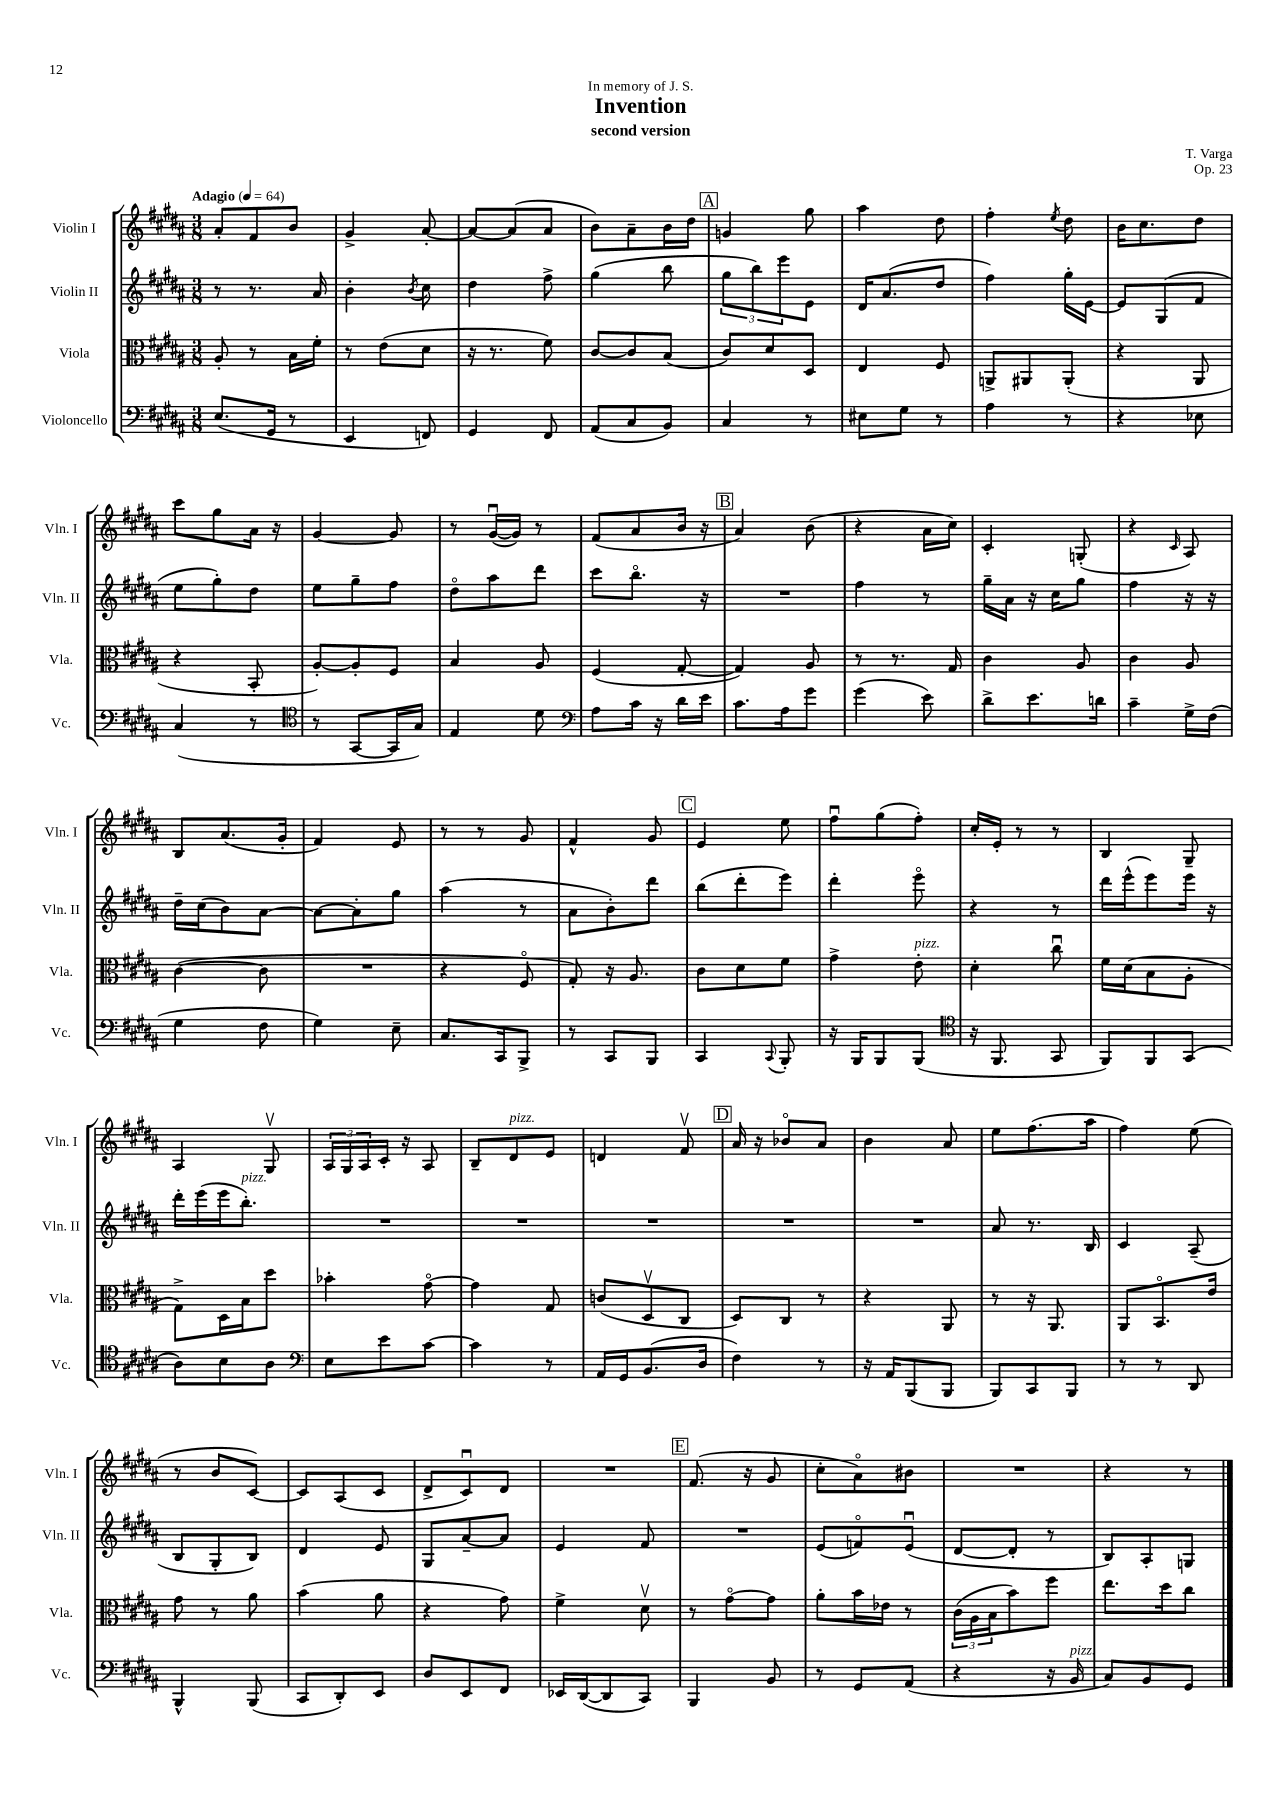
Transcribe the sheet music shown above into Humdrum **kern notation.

**kern	**kern	**kern	**kern
*part4	*part3	*part2	*part1
*staff4	*staff3	*staff2	*staff1
*I"Violoncello	*I"Viola	*I"Violin II	*I"Violin I
*I'Vc.	*I'Vla.	*I'Vln. II	*I'Vln. I
*clefF4	*clefC3	*clefG2	*clefG2
*k[f#c#g#d#a#]	*k[f#c#g#d#a#]	*k[f#c#g#d#a#]	*k[f#c#g#d#a#]
*M3/8	*M3/8	*M3/8	*M3/8
*MM64	*MM64	*MM64	*MM64
=1	=1	=1	=1
!	!	!	!LO:TX:a:B:t=Adagio
(8.E/L	8A#'/	8r	8a#'/L
.	8r	8.r	8f#/
16GG#/Jk	.	.	.
8r	16B\LL	.	8b/J
.	16f#'\JJ	16a#/	.
=2	=2	=2	=2
4EE/	8r	4b'\	4g#^/
.	(8e\L	.	.
.	.	8qb/	.
8FFn/)	8d#\J	8cc#\	[8a#'/
=3	=3	=3	=3
4GG#/	16r	4dd#\	8a#/L_
.	8.r	.	.
.	.	.	(8a#/]
8FF#/	8f#\)	8ff#^\	8a#/J
=4	=4	=4	=4
(8AA#/L	[8c#/L	(4gg#\	8b\L)
8C#/	8c#/]	.	8a#~\
8BB/J)	(8B/J	8bb\	16b\L
.	.	.	16dd#\JJ
!!LO:REH:place=s1:t=A
=5	=5	=5	=5
4C#/	8c#/L)	12gg#\L	4gn/
.	.	12bb\)	.
.	8d#/	.	.
.	.	12eee\	.
8r	8D#/J	8e\J	8gg#\
=6	=6	=6	=6
8E#X\L	4E/	16d#/KL	4aa#\
.	.	(8.a#/	.
8G#\J	.	.	.
8r	8F#/	8dd#/J	8dd#\
=7	=7	=7	=7
4A#\	8AAn^/L	4ff#\)	4ff#'\
.	8AA#X/	.	.
.	.	.	8qee/
8r	(8AA#'/J	16gg#'\LL	8dd#\
.	.	[16e\JJ	.
=8	=8	=8	=8
4r	4r	8e/L]	16b\KL
.	.	.	8.cc#\
.	.	(8G#/	.
8E-X\	8AA#/	8f#/J	8dd#\J
!!LO:LB:g=z
=9	=9	=9	=9
(4C#/	4r	8ee\L	8ccc#\L
.	.	8gg#'\)	8gg#\
8r	8BB'/	8dd#\J	16a#\Jk
.	.	.	16r
=10	=10	=10	=10
*clefC4	*	*	*
8r	[8A#'/L)	8ee\L	[4g#/
[8GG#/L	8A#'/]	8gg#~\	.
16GG#/L]	8F#/J	8ff#\J	8g#/]
16G#/JJ)	.	.	.
=11	=11	=11	=11
4E/	4B/	8dd#\L	8r
.	.	8aa#\	([16g#u/LL
.	.	.	16g#/JJ])
8d#\	8A#/	8ddd#\J	8r
=12	=12	=12	=12
*clefF4	*	*	*
8A#\L	(4F#/	8ccc#\L	(8f#/L
16c#\Jk	.	8.bb\J	8a#/
16r	.	.	.
16d#\LL	[8G#'/	.	16b/Jk
16e\JJ	.	16r	16r
!!LO:REH:place=s1:t=B
=13	=13	=13	=13
8.c#\L	4G#/])	4.r	4a#/)
16A#\k	.	.	.
8g#\J	8A#/	.	(8b\
=14	=14	=14	=14
(4g#\	8r	4ff#\	4r
.	8.r	.	.
8e\)	.	8r	16a#\LL
.	16G#/	.	16cc#\JJ)
=15	=15	=15	=15
8d#^\L	4c#\	16gg#~\LL	4c#'/
.	.	16a#\JJ	.
8.e\	.	16r	.
.	.	16cc#\KL	.
.	8A#/	8gg#\J	(8Gn'/
16dn\Jk	.	.	.
=16	=16	=16	=16
4c#~\	4c#\	4ff#\	4r
.	.	.	16qqc#/
16G#^\LL	8A#/	16r	8A#/)
(16F#\JJ	.	16r	.
!!LO:LB:g=z
=17	=17	=17	=17
4G#\	([4c#\	16dd#~\LL	8B/L
.	.	(16cc#\J	.
.	.	8b\)	(8.a#/
8F#\	8c#\]	[8a#\J	.
.	.	.	16g#'/Jk
=18	=18	=18	=18
4G#\)	4.r	8a#\L_	4f#/)
.	.	8a#'\]	.
8E~\	.	8gg#\J	8e/
=19	=19	=19	=19
8.C#/L	4r	(4aa#\	8r
.	.	.	8r
16CC#/k	.	.	.
8BBB^/J	8F#/	8r	8g#/
=20	=20	=20	=20
8r	8G#'/)	8a#\L	4f#^^/
8CC#/L	16r	8b'\)	.
.	8.A#/	.	.
8BBB/J	.	8ddd#\J	8g#/
!!LO:REH:place=s1:t=C
=21	=21	=21	=21
4CC#/	8c#\L	(8bb\L	4e/
.	8d#\	8ddd#'\	.
8qqCC#/	.	.	.
8BBB'/	8f#\J	8eee\J)	8ee\
=22	=22	=22	=22
16r	4g#^\	4ddd#'\	8ff#u\L
16BBB/KL	.	.	.
8BBB/	.	.	(8gg#\
!	!LO:TX:a:i:t=pizz.	!	!
(8BBB/J	8e'\	8eee\	8ff#'\J)
=23	=23	=23	=23
*clefC4	*	*	*
16r	4d#'\	4r	16cc#'/LL
8.FF#/	.	.	16e'/JJ
.	.	.	8r
8GG#/	8cc#u\	8r	8r
=24	=24	=24	=24
8FF#/L)	16f#\LL	16ddd#\LL	4B/
.	(16d#\J	(16eee^^\J	.
8FF#/	8B\	8eee\)	.
(8GG#/J	8A#'\J	16eee\Jk	8G#~/
.	.	16r	.
!!LO:LB:g=z
=25	=25	=25	=25
8A#\L)	8G#^\L)	16ddd#'\LL	4A#/
.	.	(16eee\	.
8B\	16D#\L	16eee\J	.
!	!	!LO:TX:a:i:t=pizz.	!
.	16B\J	8.bb'\J)	.
8A#\J	8dd#\J	.	8G#v/
=26	=26	=26	=26
*clefF4	*	*	*
8E\L	4b-X'\	4.r	24A#/LL
.	.	.	24G#/
.	.	.	24A#/
8e\	.	.	16c#'/JJ
.	.	.	16r
[8c#\J	[8g#\	.	8A#/
=27	=27	=27	=27
4c#\]	4g#\]	4.r	8B~/L
!	!	!	!LO:TX:a:i:t=pizz.
.	.	.	8d#/
8r	8G#/	.	8e/J
=28	=28	=28	=28
16AA#/LL	(8cn/L	4.r	4dn/
16GG#/J	.	.	.
(8.BB/	8D#v/	.	.
.	8C#/J	.	8f#v/
16D#/Jk	.	.	.
!!LO:REH:place=s1:t=D
=29	=29	=29	=29
4F#\)	8D#/L)	4.r	16a#/
.	.	.	16r
.	8C#/J	.	8b-X/L
8r	8r	.	8a#/J
=30	=30	=30	=30
16r	4r	4.r	4b\
16AA#/KL	.	.	.
(8BBB/	.	.	.
8BBB/J	8AA#/	.	8a#/
=31	=31	=31	=31
8BBB/L)	8r	8a#/	8ee\L
8CC#/	16r	8.r	(8.ff#\
.	8.AA#/	.	.
8BBB/J	.	.	.
.	.	16B/	16aa#\Jk
=32	=32	=32	=32
8r	8AA#/L	4c#/	4ff#\)
8r	8.BB/	.	.
8DD#/	.	(8A#~/	(8ee\
.	16e/Jk	.	.
!!LO:LB:g=z
=33	=33	=33	=33
4BBB^^/	8g#\	8B/L	8r
.	8r	8G#'/	8b/L
(8BBB/	8a#\	8B/J)	[8c#/J)
=34	=34	=34	=34
8CC#/L	(4b\	4d#/	8c#/L]
8DD#'/)	.	.	(8A#/
8EE/J	8a#\	8e/	8c#/J
=35	=35	=35	=35
8D#/L	4r	8G#/L	8d#^/L
8EE/	.	[8a#~/	8c#u/)
8FF#/J	8g#\)	8a#/J]	8d#/J
=36	=36	=36	=36
16EE-X/LL	4f#^\	4e/	4.r
([16DD#/J	.	.	.
8DD#/]	.	.	.
8CC#/J)	8d#v\	8f#/	.
!!LO:REH:place=s1:t=E
=37	=37	=37	=37
4BBB/	8r	4.r	(8.f#/
.	[8g#\L	.	.
.	.	.	16r
8BB/	8g#\J]	.	8g#/
=38	=38	=38	=38
8r	8a#'\L	(8e/L	8cc#'\L
8GG#/L	16b\L	8fn/)	8a#\)
.	16e-X\JJ	.	.
(8AA#/J	8r	(8eu/J	8b#X\J
=39	=39	=39	=39
4r	(24c#\LL	[8d#/L	4.r
.	24A#\	.	.
.	24B\J	.	.
.	8b\)	8d#'/J]	.
16r	8ff#\J	8r	.
!LO:TX:a:i:t=pizz.	!	!	!
16BB/	.	.	.
=40	=40	=40	=40
8C#/L)	8.ee\L	8B/L)	4r
8BB/	.	8A#'/	.
.	16dd#\k	.	.
8GG#/J	8cc#\J	8Gn/J	8r
==	==	==	==
*-	*-	*-	*-
